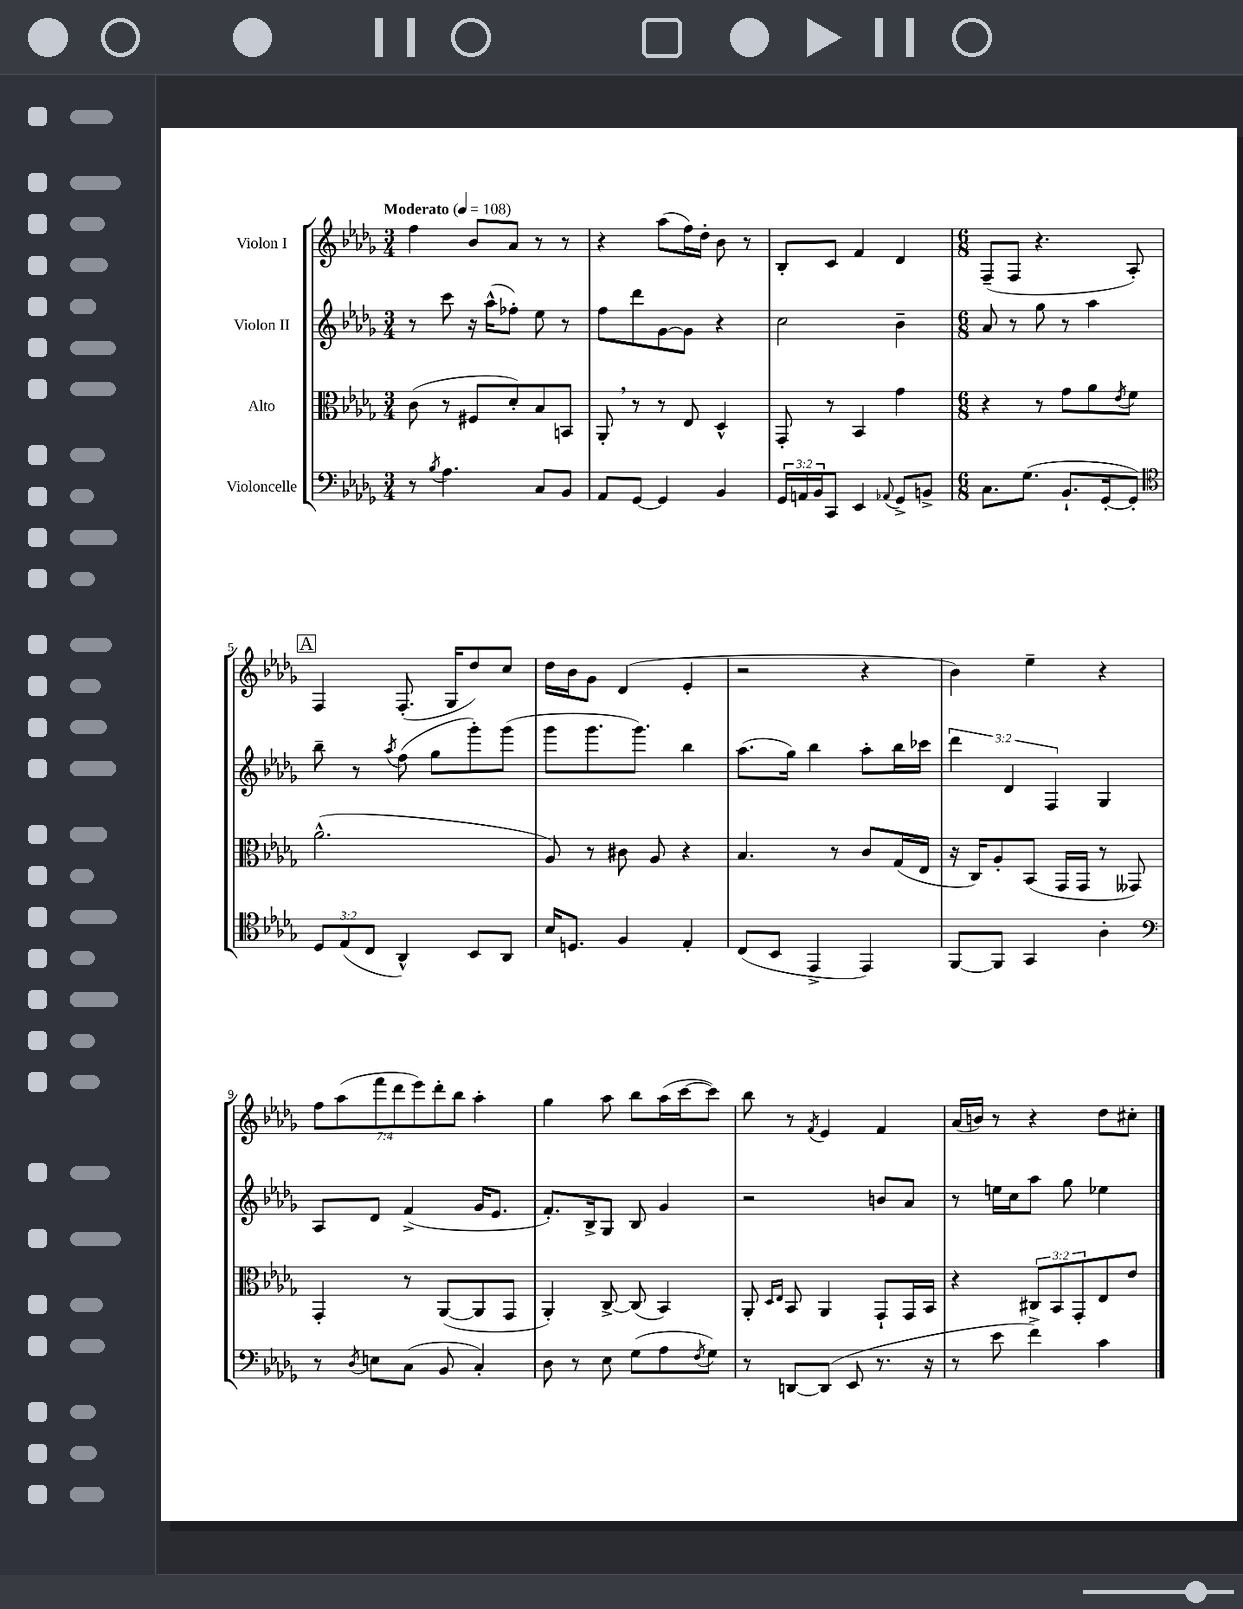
<<
\new StaffGroup <<
\new Staff = "s0" \with { instrumentName = "Violon I" } {
    \clef treble \key des \major \numericTimeSignature \time 3/4 \override Staff.TupletNumber.text = #tuplet-number::calc-fraction-text \tempo "Moderato" 4 = 108
    f''4 bes'8 aes'8 r8 r8 |
    r4 aes''8( f''16) des''16-. bes'8 r8 |
    bes8-. c'8 f'4 des'4 |
    \numericTimeSignature \time 6/8 f8--( f8 r4. aes8-.) |
    \mark \markup { \box "A" } f4 f8.-.( ges16 des''8) c''8 |
    des''16 bes'16 ges'8 des'4( ees'4-. |
    r2 r4 |
    bes'4) ees''4-- r4 |
    \tuplet 7/4 { f''8 aes''8( f'''8 des'''8 ees'''8) des'''8-. bes''8 } aes''4-. |
    ges''4 aes''8 bes''8 aes''16( c'''16~ c'''8) |
    bes''8 r8 \acciaccatura { f'8 } ees'4 f'4 |
    aes'16( b'16) r8 r4 des''8 cis''8-. \bar "|." |
}
\new Staff = "s1" \with { instrumentName = "Violon II" } {
    \clef treble \key des \major \numericTimeSignature \time 3/4 \override Staff.TupletNumber.text = #tuplet-number::calc-fraction-text
    r8 c'''8 r16 aes''16-^( fes''8-.) ees''8 r8 |
    f''8 des'''8 ges'8~ ges'8 r4 |
    c''2 bes'4-- |
    \numericTimeSignature \time 6/8 aes'8 r8 ges''8 r8 aes''4 |
    \mark \markup { \box "A" } bes''8-- r8 \acciaccatura { aes''8 } f''8( ges''8 ges'''8-.) ges'''8( |
    ges'''8 ges'''8. ges'''8.) bes''4 |
    aes''8.( ges''16) bes''4 aes''8-. bes''16 ces'''16 |
    \tuplet 3/2 { des'''4 des'4 f4 } ges4 |
    aes8 des'8 f'4->( ges'16 ees'8. |
    f'8.-.) bes16-> ges8 bes8 ges'4 |
    r2 b'8 aes'8 |
    r8 e''16 c''16 aes''8 ges''8 ees''4 \bar "|." |
}
\new Staff = "s2" \with { instrumentName = "Alto" } {
    \clef alto \key des \major \numericTimeSignature \time 3/4 \override Staff.TupletNumber.text = #tuplet-number::calc-fraction-text
    c'8( r8 fis8 des'8-.) bes8 b,8 |
    aes,8-. \breathe r8 r8 ees8 des4-^ |
    ges,8-. r8 bes,4 ges'4 |
    \numericTimeSignature \time 6/8 r4 r8 ges'8 aes'8 \acciaccatura { ees'8 } f'8 |
    \mark \markup { \box "A" } aes'2.-^( |
    aes8) r8 cis'8 aes8 r4 |
    bes4. r8 c'8 ges16( ees16 |
    r16 c16) aes8-. bes,8( ges,16 ges,16 r8 geses,8) |
    ges,4-. r8 aes,8~( aes,8 ges,8 |
    aes,4-.) c8~-> c8( bes,4) |
    aes,8-. \grace { des16 ees16 } bes,8 aes,4 ges,8-! ges,16 bes,16 |
    r4 \tuplet 3/2 { cis8 bes,8 ges,8-. } ees8 ees'8 \bar "|." |
}
\new Staff = "s3" \with { instrumentName = "Violoncelle" } {
    \clef bass \key des \major \numericTimeSignature \time 3/4 \override Staff.TupletNumber.text = #tuplet-number::calc-fraction-text
    r8 \acciaccatura { bes8 } aes4. c8 bes,8 |
    aes,8 ges,8~ ges,4 bes,4 |
    \tuplet 3/2 { ges,16 a,16 bes,16 } c,8 ees,4 \appoggiatura { aes,8 } ges,8-> b,8-> |
    \numericTimeSignature \time 6/8 c8. ges8.( bes,8.-! ges,16~-. ges,8-.) |
    \mark \markup { \box "A" } \clef tenor \tuplet 3/2 { des8 ees8( c8 } aes,4-^) bes,8 aes,8 |
    bes16 d8. f4 ees4-. |
    c8( bes,8 ees,4-> ees,4) |
    f,8~ f,8 ges,4 aes4-. |
    \clef bass r8 \acciaccatura { des8 } e8 c8( bes,8 c4-.) |
    des8 r8 ees8 ges8( aes8 \acciaccatura { f8 } ges8) |
    r8 d,8~ d,8( ees,8 r8. r16 |
    r8 ees'8 f'4->) c'4 \bar "|." |
}
>>
>>
